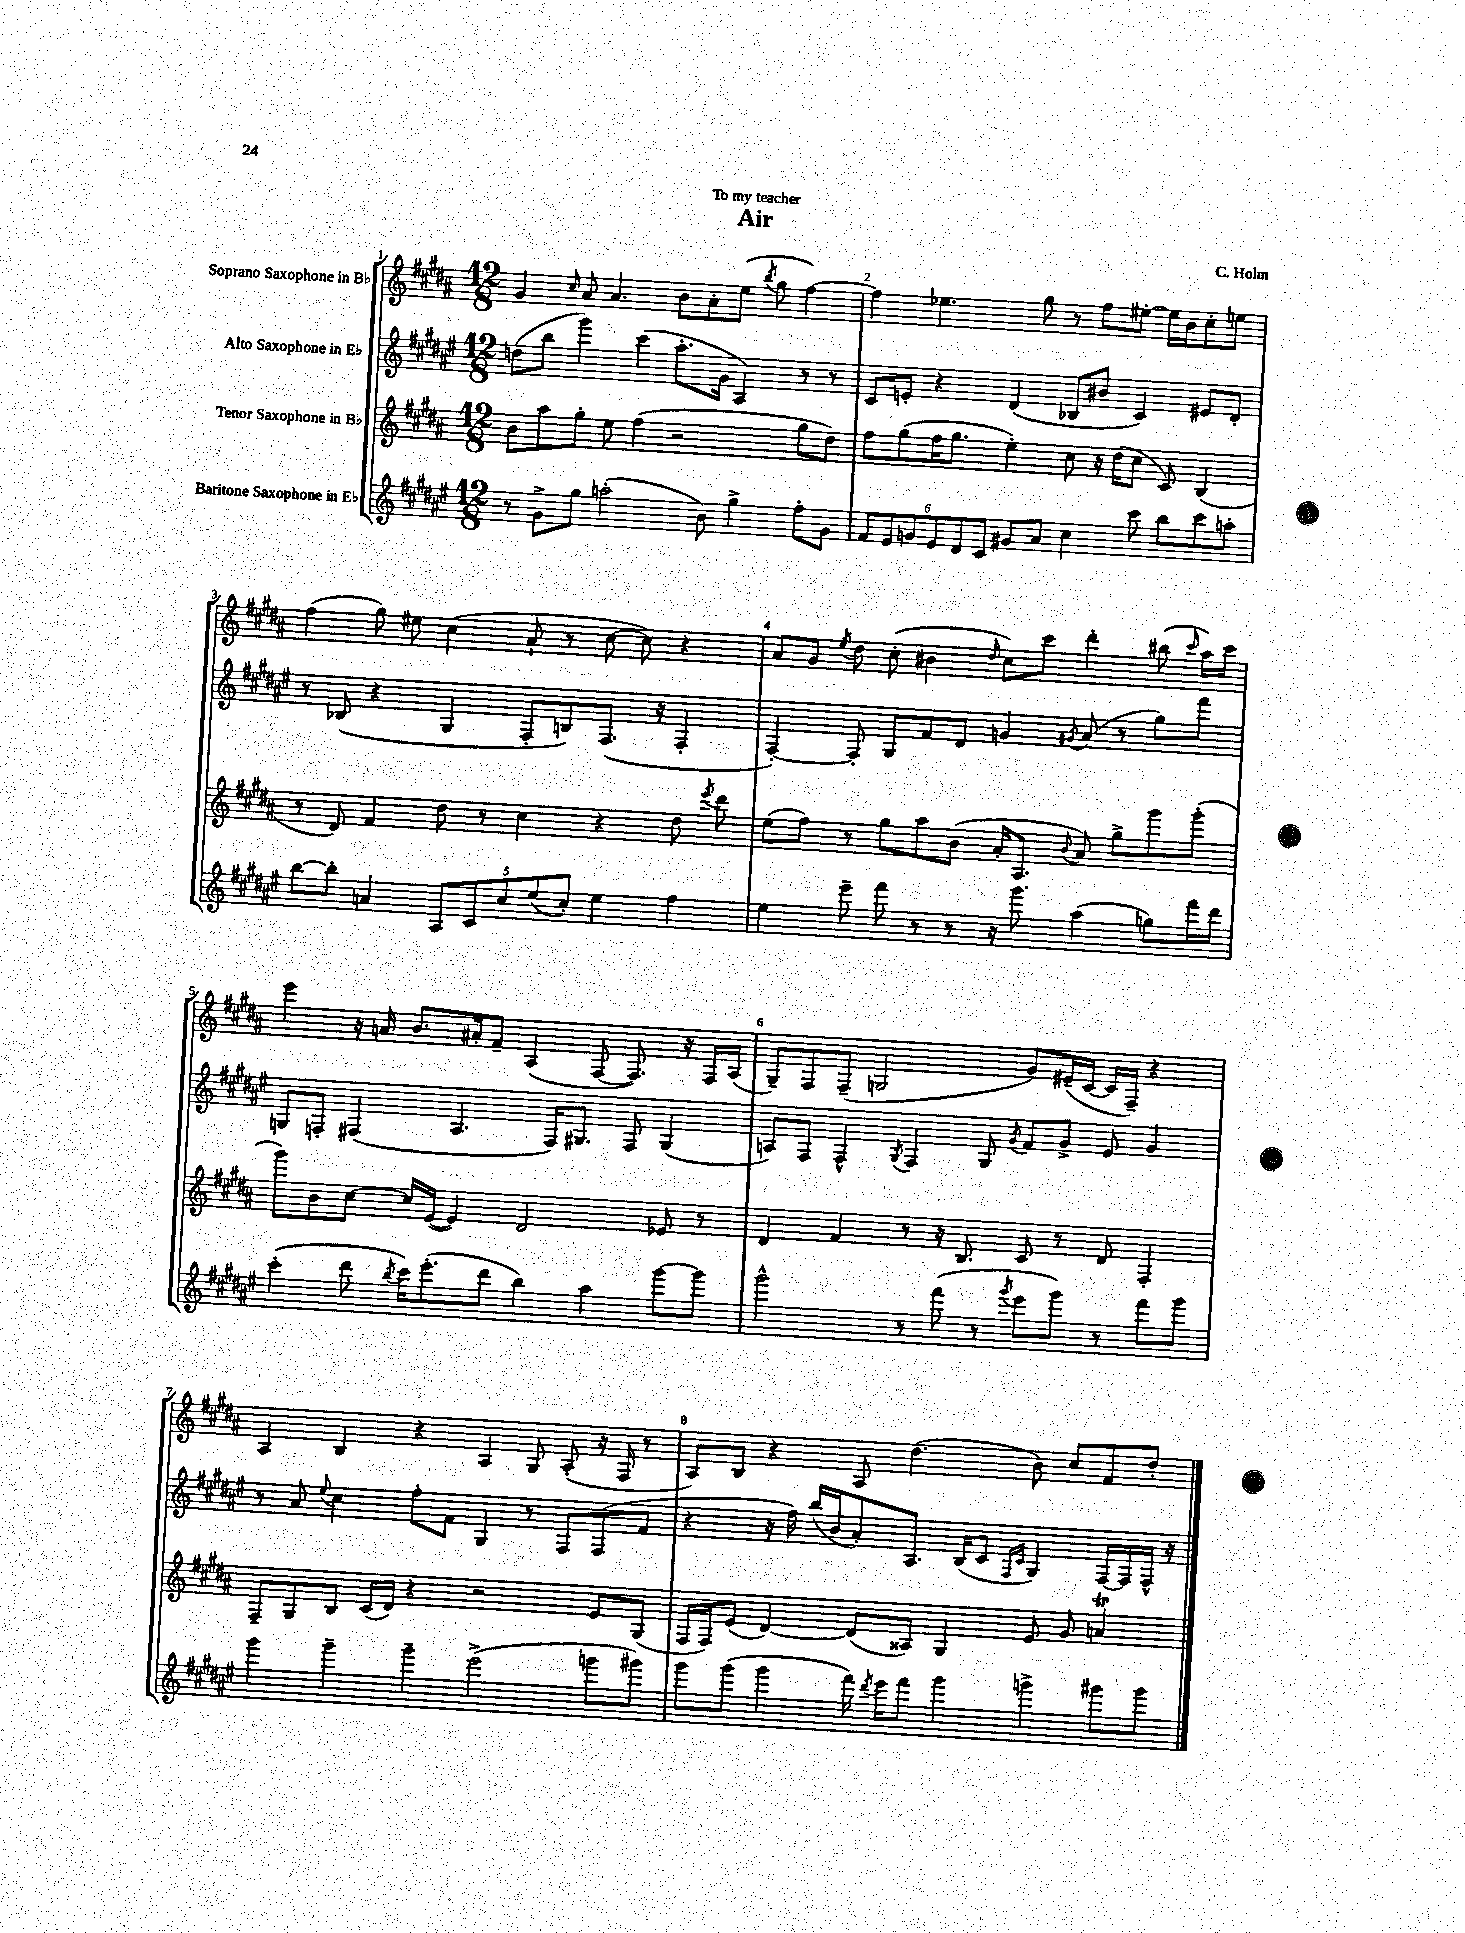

**kern	**kern	**kern	**kern
*staff4	*staff3	*staff2	*staff1
*clefG2	*clefG2	*clefG2	*clefG2
*k[f#c#g#d#a#e#]	*k[f#c#g#d#a#]	*k[f#c#g#d#a#e#]	*k[f#c#g#d#a#]
*M12/8	*M12/8	*M12/8	*M12/8
8r	8b\L	(8dd\L	4g#/
8g#^\L	8aa#\	8bb\J	.
.	.	.	16qqcc#/
8gg#\J	8gg#'\J	4ggg#\)	8a#/
(2aa'\	8ee\	.	4.a#/
.	(4ff#\	(4ccc#\	.
.	2r	8.aa#'\L	8b\L
8b\)	.	.	8a#'\
.	.	16g#\Jk	.
4gg#^\	.	4A#/)	(8ee\J
.	.	.	8qbb/
.	.	.	8gg#\
8ff#'\L	8gg#\L	8r	[4ff#\)
8g#\J	8dd#\J)	8r	.
=	=	=	=
12f#/L	8ff#\L	8c#/L	4ff#\]
12e#/	.	.	.
.	(8gg#\	8e'/J	.
12g/	.	.	.
12e#/	16ff#\K	4r	4.ee-\
.	8.gg#\J	.	.
12d#/	.	.	.
12c#/J	.	.	.
8g#/L	4ee'\)	(4d#/	.
8a#/J	.	.	8gg#\
4cc#\	8cc#\	8B-/L	8r
.	16r	8b#/J	8ff#\L
.	(16dd#\LK	.	.
8ccc#\	8cc#\J	4c#/)	[8ee#'\J
8bb\L	8c#/)	.	16ee#\]LL
.	.	.	16b\J
8ccc#\	(4B/	8e#/L	8cc#'\
8aa'\J	.	8d#'/J	8ee\J
=	=	=	=
[8bb\L	8r	8r	(4ff#\
8bb'\]J	8d#/)	(8B-/	.
4a/	4f#/	4r	8gg#\)
.	.	.	8ee#\
10A#/L	8dd#\	4G#/	(4cc#\
10c#/	.	.	.
.	8r	.	.
10cc#/	.	.	.
.	4cc#\	8F#'/L	8a#`/
(10ee#/	.	.	.
.	.	8B/)	8r
10cc#'/J)	.	.	.
4ee#\	4r	(8.F#/J	[8cc#\
.	.	.	8cc#\])
.	.	16r	.
4ff#\	8dd#\	4F#'/	4r
.	8qeee/	.	.
.	8ddd#\	.	.
=	=	=	=
4ee#\	(8ee\L	[4F#'/)	8a#/L
.	8ff#\J)	.	8g#/J
.	.	.	8qee/
8eee#~\	8r	8F#'/]	8dd#\
8fff#\	8gg#\L	8G#/L	(8cc#'\
8r	8aa#\	8f#/	4b#\
8r	(8b\J	8d#/J	.
.	.	.	16qqdd#/
16r	16a#'/LK	4g/	8cc#\L)
8.ggg#\	8.A#/J	.	.
.	.	.	8ccc#\J
.	8qqb/	8qg#/	.
(4aa#\	8a#/)	(8a#/	4ddd#'\
.	8gg#^\L	8r	.
8gg\L)	8ggg#\	8gg#\L)	(8bb#\
.	.	.	16qqccc#/
16fff#\L	(8ggg#'\J	8fff#\J	16aa#\LL)
16ddd#\JJ	.	.	16ccc#\JJ
=	=	=	=
(4ccc#'\	8ggg#\L)	8G/L	4eee\
.	8b\	8F'/J	.
8ddd#\	[8cc#\J	(4F#/	16r
.	.	.	16a/
8qbb/	.	.	.
16ccc#\LK)	16cc#/]LL	.	8.b/L
(8.eee#'\	([16e/JJ	.	.
.	4e/])	4.A#/	.
.	.	.	16a#'/k
8ddd#\J	.	.	8f#~/J
4bb\)	2d#/	.	(4A#/
.	.	16F#/LK)	.
.	.	8.G#/J	.
4aa#\	.	.	[8F#/
.	.	8F#/	8.F#/])
[8ggg#\L	8e-/	(4G#/	.
.	.	.	16r
8ggg#\]J	8r	.	16F#/LL
.	.	.	(16A#/JJ
=	=	=	=
2ggg#^^\	4d#/	8A/L)	8G#~/L)
.	.	8F#/J	8F#/
.	4f#/	4F#^^/	(8F#~/J
.	.	.	2G/
.	.	8qG#/	.
8r	8r	4F#/	.
(8fff#\	16r	.	.
.	8.B/	.	.
8r	.	8G#/	.
8qggg#/	.	8qg#/	.
8eee#\L	8c#/	8f#/L	8g#/L)
8ggg#\J)	8r	8g#^/J	(16e#~/L
.	.	.	[16c#/JJ
8r	8d#/	8e#/	16c#/]LL
.	.	.	16F#~/JJ)
8fff#\L	4F#'/	4g#/	4r
8ggg#\J	.	.	.
=	=	=	=
4ggg#\	8F#~/L	8r	4A#/
.	8G#/	8a#/	.
.	.	8qqee#/	.
4ggg#~\	8B/J	4cc#\	4B/
.	(16c#/LL	.	.
.	16d#/JJ)	.	.
4ggg#~\	4r	8ff#'\L	4r
.	.	8f#\J	.
(2eee#^\	2r	4G#/	4A#/
.	.	8r	8G#/
.	.	8F#/L	(8A#'/
8ggg\L	8e/L	(8F#/	16r
.	.	.	16F#/
8ggg#\J)	(8G#/J	8f#/J	8r
=	=	=	=
8ggg#\L	16F#/LL	4r	8A#/L)
.	16F#/J)	.	.
(8ggg#\J	(8e/J	.	8B/J
4ggg#\	[4d#/)	16r	4r
.	.	16ff#\)	.
.	.	(16bb/LL	.
.	.	16b/J	.
16fff#\)	(8d#/]L	8a#'/)	8A#/
8qddd#/	.	.	.
16eee#\LK	.	.	.
8fff#\J	8A##/J)	8.A#/J	(4.dd#\
4ggg#\	4G#/	.	.
.	.	(16B/LK	.
.	.	8c#/J	.
.	.	16qqF#/LL	.
.	.	16qqc#/JJ	.
4ggg^\	8e/	4G#/)	8b\)
.	8g#/	.	8cc#/L
8ggg#\L	4a/	[16F#/LL	8f#/
.	.	16F#/]	.
8ggg#\J	.	16F#^^/JJ	8dd#'/J
.	.	16r	.
==	==	==	==
*-	*-	*-	*-
